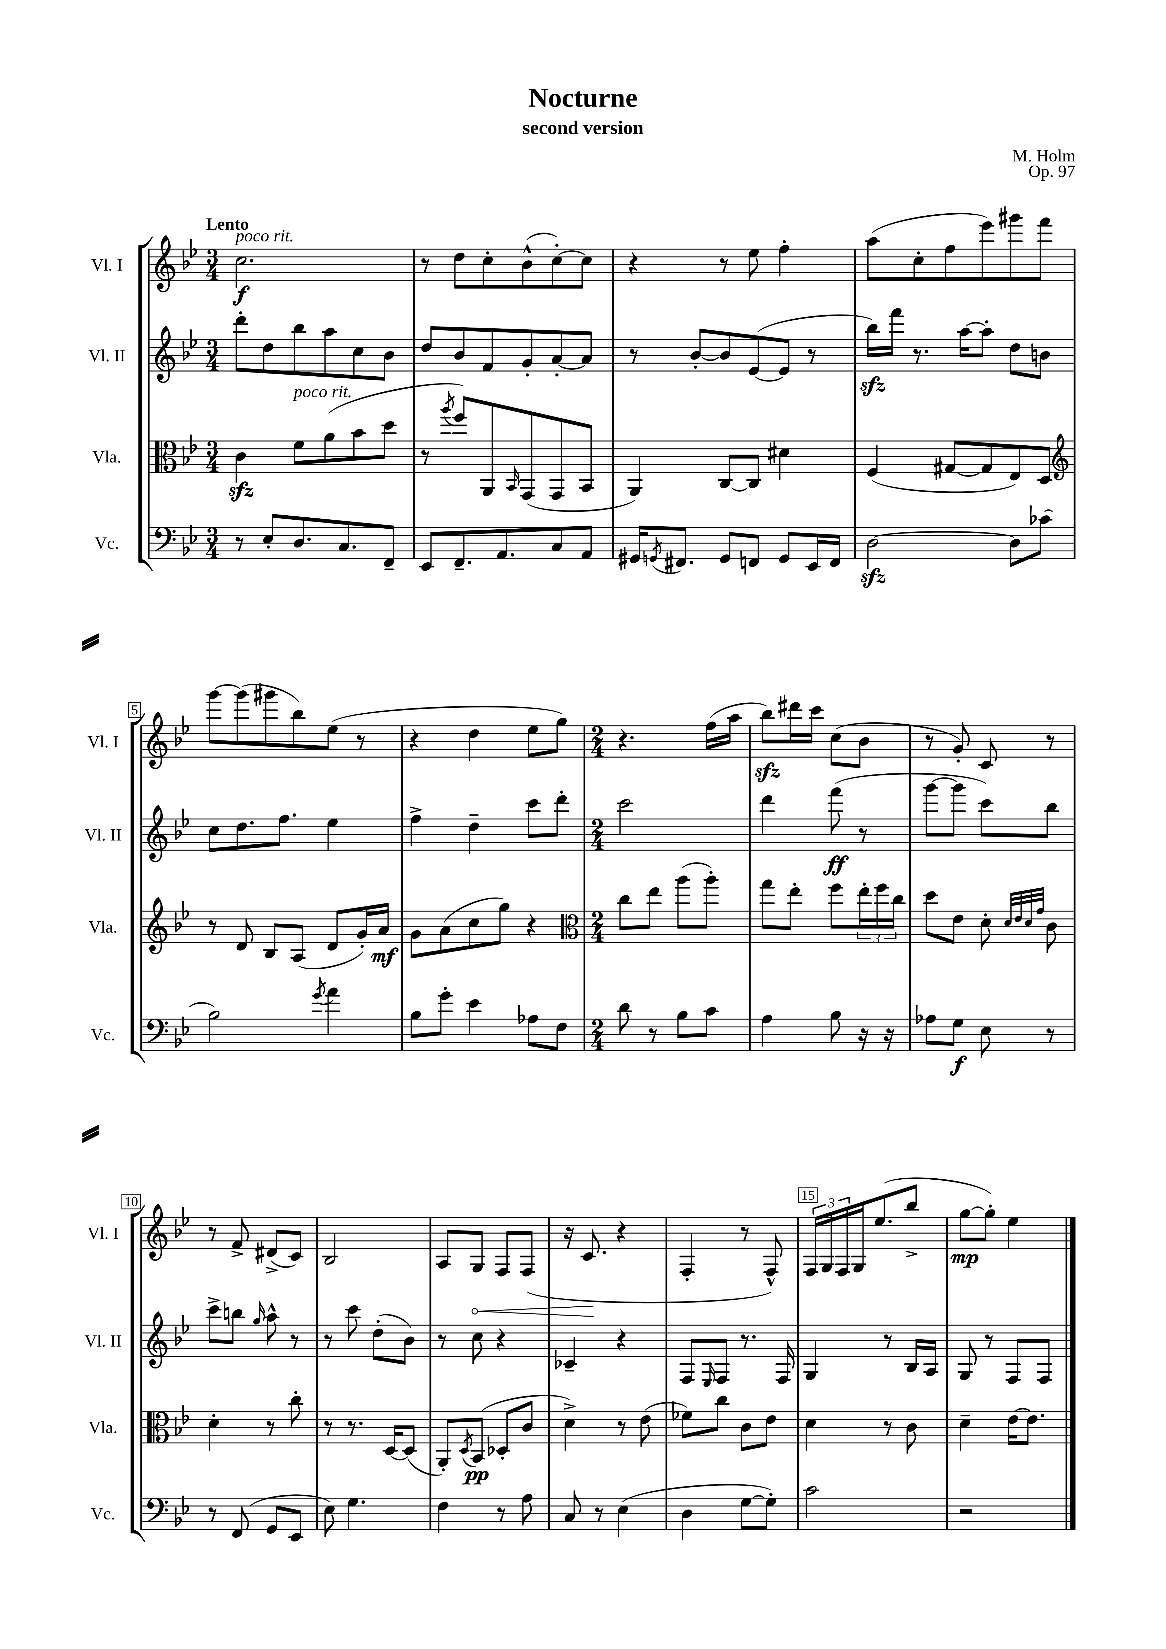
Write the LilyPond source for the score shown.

\header { title = "Nocturne" composer = "M. Holm" subtitle = "second version" opus = "Op. 97" }
<<
\new StaffGroup <<
\new Staff = "s0" \with { instrumentName = "Vl. I" shortInstrumentName = "Vl. I" } {
    \clef treble \key bes \major \numericTimeSignature \time 3/4 \tempo "Lento"
    c''2.\f^\markup { \italic "poco rit." } |
    r8 d''8 c''8-. bes'8-^( c''8~-.) c''8 |
    r4 r8 ees''8 f''4-. |
    a''8( c''8-. f''8 ees'''8) gis'''8 f'''8 |
    g'''8~ g'''8( gis'''8 bes''8) ees''8( r8 |
    r4 d''4 ees''8 g''8) |
    \numericTimeSignature \time 2/4 r4. f''16( a''16 |
    bes''8\sfz) dis'''16 c'''16 c''8( bes'8 |
    r8 g'8-.) c'8 r8 |
    r8 f'8-> dis'8->( c'8) |
    bes2 |
    a8 \once \override Hairpin.circled-tip = ##t g8\< f8 f8( |
    r16 c'8.\! r4 |
    f4-. r8 f8-^) |
    \tuplet 3/2 { f16 g16 f16 } g16 ees''8.( bes''8-> |
    g''8~\mp g''8-.) ees''4 \bar "|." |
}
\new Staff = "s1" \with { instrumentName = "Vl. II" shortInstrumentName = "Vl. II" } {
    \clef treble \key bes \major \numericTimeSignature \time 3/4
    d'''8-. d''8 bes''8 a''8 c''8 bes'8 |
    d''8 bes'8 f'8 g'8-. a'8~-. a'8 |
    r8 bes'8~-. bes'8 ees'8~( ees'8 r8 |
    bes''16\sfz) f'''16 r8. a''16~ a''8-. d''8 b'8 |
    c''8 d''8. f''8. ees''4 |
    f''4-> d''4-- c'''8 d'''8-. |
    \numericTimeSignature \time 2/4 c'''2 |
    d'''4 f'''8\ff( r8 |
    g'''8~ g'''8 c'''8) bes''8 |
    c'''8-> b''8 \grace { g''16 } a''8-^ r8 |
    r8 c'''8 d''8-.( bes'8) |
    r8 c''8 r4 |
    ces'4-- r4 |
    f8 \grace { ees16 } f8 r8. f16 |
    g4 r8 bes16 a16 |
    g8 r8 f8 f8 \bar "|." |
}
\new Staff = "s2" \with { instrumentName = "Vla." shortInstrumentName = "Vla." } {
    \clef alto \key bes \major \numericTimeSignature \time 3/4
    c'4\sfz f'8^\markup { \italic "poco rit." } a'8( bes'8 d''8 |
    r8 \acciaccatura { a''8 } f''8) a,8 \grace { bes,16 } g,8( g,8 bes,8 |
    a,4) c8~ c8 dis'4 |
    f4( gis8~ gis8 ees8) d8 |
    \clef treble r8 d'8 bes8 a8( d'8 g'16-.) a'16\mf |
    g'8 a'8( c''8 g''8) r4 |
    \numericTimeSignature \time 2/4 \clef alto c''8 ees''8 a''8( a''8-.) |
    g''8 ees''8-. f''8 \tuplet 3/2 { ees''16-. f''16 c''16 } |
    d''8 ees'8 d'8-. \grace { d'32 ees'32 d'32 g'32 } c'8 |
    d'4-. r8 c''8-. |
    r8 r8. d16~ d8( |
    a,8-.) \acciaccatura { d8 } bes,8\pp( des8-. c'8 |
    d'4->) r8 ees'8( |
    fes'8) c''8 c'8 ees'8 |
    d'4 r8 c'8 |
    d'4-- ees'16~ ees'8. \bar "|." |
}
\new Staff = "s3" \with { instrumentName = "Vc." shortInstrumentName = "Vc." } {
    \clef bass \key bes \major \numericTimeSignature \time 3/4
    r8 ees8-. d8. c8. f,8-- |
    ees,8 f,8.-- a,8. c8 a,8 |
    gis,16 \acciaccatura { g,8 } fis,8. g,8 f,8 g,8 ees,16 f,16 |
    d2~\sfz d8 ces'8( |
    bes2) \acciaccatura { g'8 } a'4 |
    bes8 g'8-. ees'4 aes8 f8 |
    \numericTimeSignature \time 2/4 d'8 r8 bes8 c'8 |
    a4 bes8 r16 r16 |
    aes8 g8\f ees8 r8 |
    r8 f,8( g,8 ees,8 |
    ees8) g4. |
    f4 r8 a8 |
    c8 r8 ees4( |
    d4 g8~ g8-.) |
    c'2 |
    r2 \bar "|." |
}
>>
>>
\layout { \context { \Score \override BarNumber.break-visibility = ##(#f #t #t) barNumberVisibility = #(every-nth-bar-number-visible 5) \override BarNumber.stencil = #(make-stencil-boxer 0.1 0.3 ly:text-interface::print) } }
